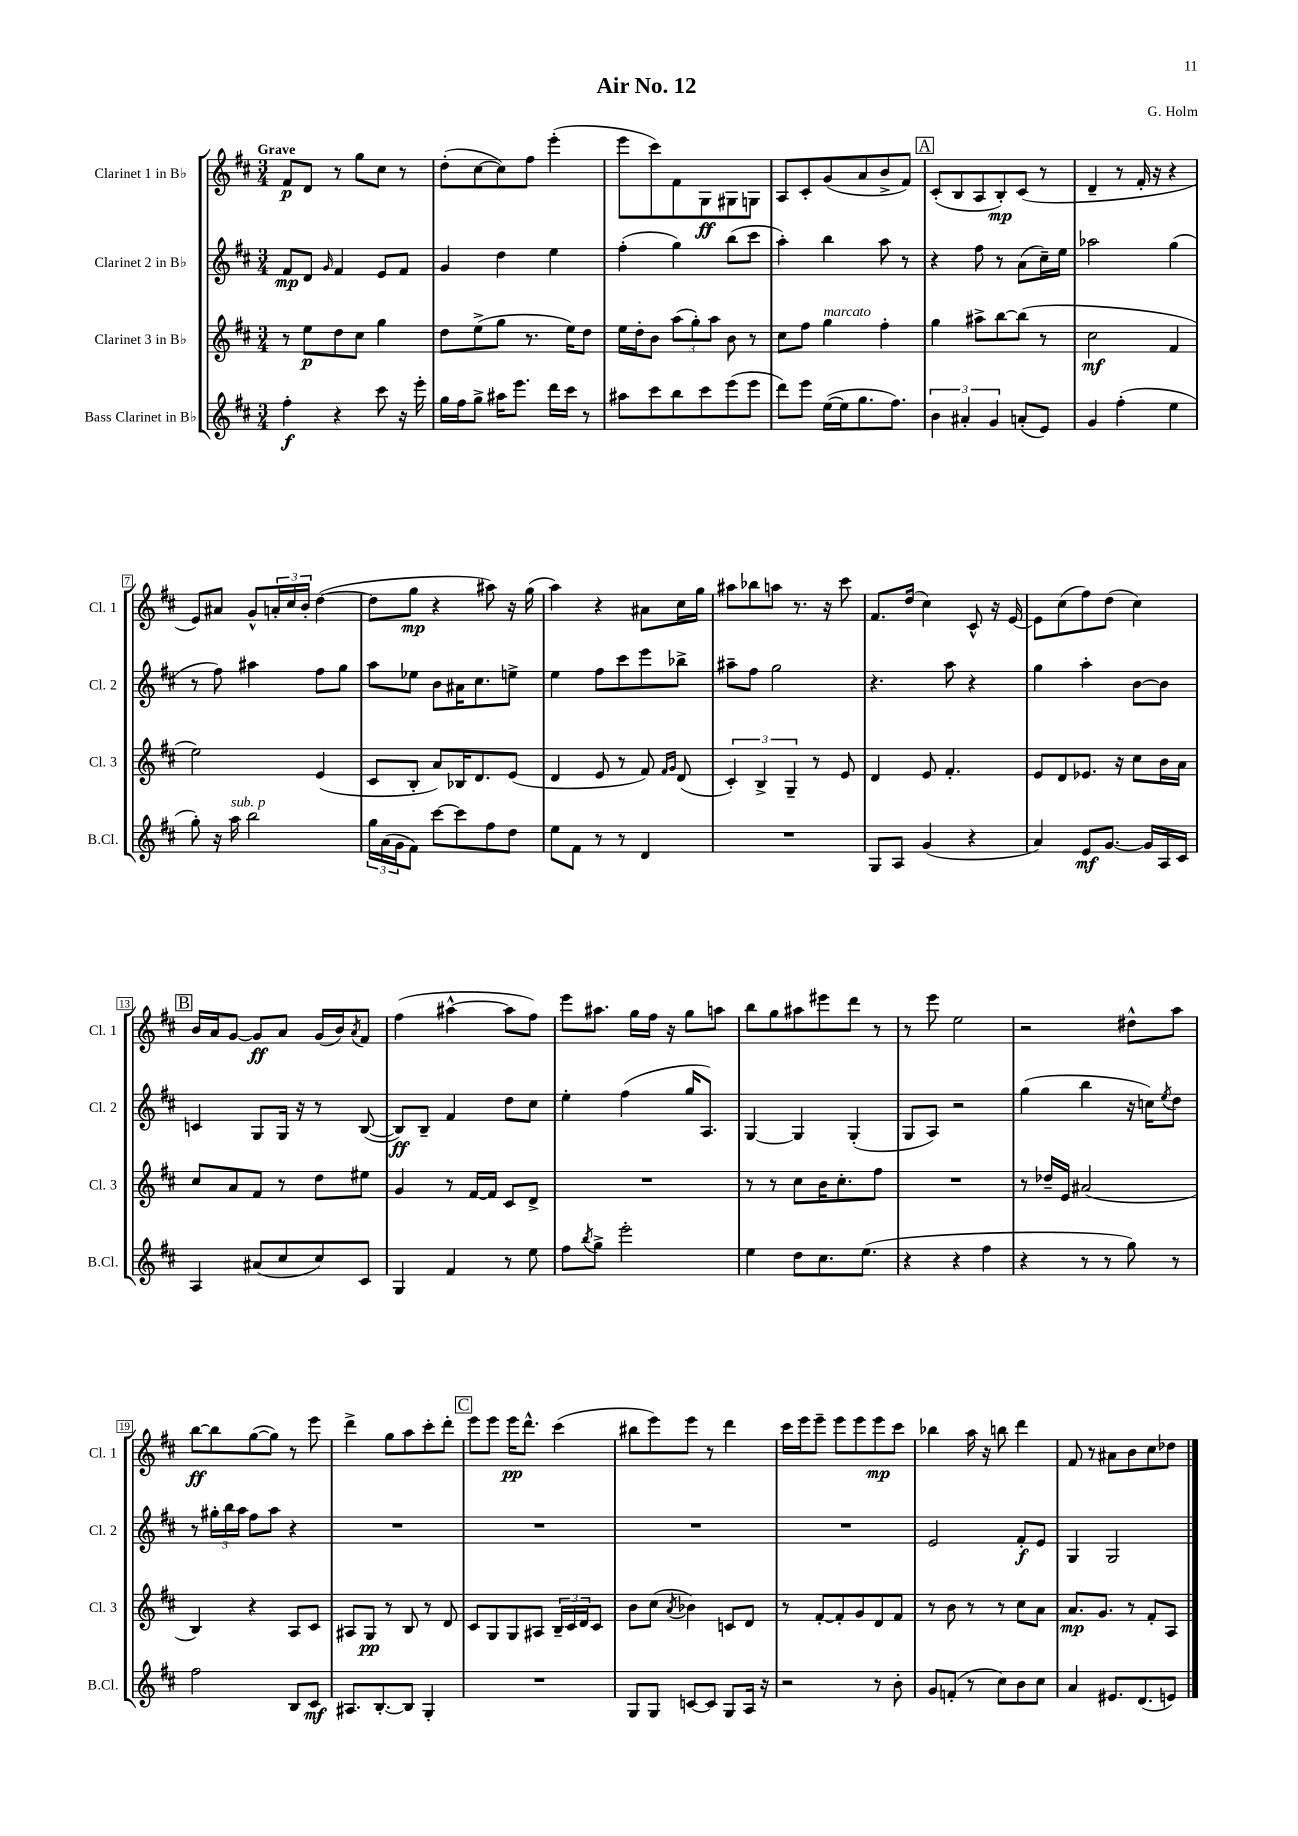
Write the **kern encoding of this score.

**kern	**kern	**kern	**kern
*staff4	*staff3	*staff2	*staff1
*clefG2	*clefG2	*clefG2	*clefG2
*k[f#c#]	*k[f#c#]	*k[f#c#]	*k[f#c#]
*M3/4	*M3/4	*M3/4	*M3/4
4ff#'\	8r	8f#/L	8f#/L
.	8ee\L	8d/J	8d/J
.	.	16qqg/	.
4r	8dd\	4f#/	8r
.	8cc#\J	.	8gg\L
8ccc#\	4gg\	8e/L	8cc#\J
16r	.	8f#/J	8r
16eee'\	.	.	.
=	=	=	=
16gg\LL	8dd\L	4g/	(8dd'\L
16ff#\J	.	.	.
8gg^\J	(8ee^\	.	[8cc#\
16aa#\LK	8gg\J	4dd\	8cc#\])
8.eee\J	.	.	.
.	8.r	.	8ff#\J
16ddd\LL	.	4ee\	(4eee'\
16ccc#\JJ	16ee\LK)	.	.
8r	8dd\J	.	.
=	=	=	=
8aa#\L	16ee\LL	(4ff#'\	8eee\L
.	16dd'\J	.	.
8ccc#\	8b\J	.	8ccc#\)
8bb\	(12aa\L	4gg\)	8f#\
.	12gg'\)	.	.
8ccc#\	.	.	8G\
.	12aa\J	.	.
(8eee\	8b\	(8bb\L	8G#\
8eee\J	8r	8ccc#\J	8G\J
=	=	=	=
8ddd\L)	8cc#\L	4aa'\)	8A/L
8eee\J	8ff#\J	.	8c#'/
([16ee\LL	4gg\	4bb\	(8g/
16ee\]J	.	.	.
8.gg\	.	.	8a/
.	4ff#'\	8aa\	8b^/
8.ff#\J)	.	.	.
.	.	8r	8f#/J)
=	=	=	=
6b\	4gg\	4r	(8c#'/L
.	.	.	8B/
6a#'/	.	.	.
.	8aa#^\L	8ff#\	8A/
6g/	.	.	.
.	[8bb\	8r	8B'/)
(8a'/L	(8bb\]J	(8a\L	(8c#/J
8e/J)	8r	16cc#~\L)	8r
.	.	16ee\JJ	.
=	=	=	=
4g/	2cc#\	2aa-\	4d~/
(4ff#'\	.	.	8r
.	.	.	16f#'/
.	.	.	16r
4ee\	4f#/	(4gg\	4r
=	=	=	=
8gg'\)	2ee\)	8r	8e/L)
16r	.	8ff#\)	8a#/J
16aa\	.	.	.
2bb\	.	4aa#\	8g^^/L
.	.	.	24a'/L
.	.	.	24cc#/
.	.	.	24b'/JJ
.	(4e/	8ff#\L	([4dd\
.	.	8gg\J	.
=	=	=	=
24gg\LL	8c#/L	8aa\L	8dd\]L
(24a\	.	.	.
24g\J	.	.	.
8f#\J)	8B'/J	8ee-\J	8gg\J
[8ccc#\L	8a/L)	8b\L	4r
8ccc#\]	16B-/K	16a#\K	.
.	8.d/	8.cc#\	.
8ff#\	.	.	8aa#\)
8dd\J	(8e/J	8ee^\J	16r
.	.	.	(16gg\
=	=	=	=
8ee\L	4d/	4ee\	4aa\)
8f#\J	.	.	.
8r	8e/	8ff#\L	4r
8r	8r	8ccc#\	.
4d/	8f#/)	8eee\	8a#\L
.	16qqf#/LL	.	.
.	16qqg/JJ	.	.
.	(8d/	8bb-^\J	16cc#\L
.	.	.	16gg\JJ
=	=	=	=
2.r	6c#'/)	8aa#~\L	8aa#\L
.	.	8ff#\J	8bb-\
.	6B^/	.	.
.	.	2gg\	8aa\J
.	6G~/	.	.
.	.	.	8.r
.	8r	.	.
.	.	.	16r
.	8e/	.	8ccc#\
=	=	=	=
8G/L	4d/	4.r	8.f#/L
8A/J	.	.	.
.	.	.	(16dd/Jk
(4g/	8e/	.	4cc#\)
.	4.f#'/	8aa\	.
4r	.	4r	8c#^^/
.	.	.	16r
.	.	.	[16e/
=	=	=	=
4a/)	8e/L	4gg\	8e\]L
.	8d/	.	(8cc#\
8e/L	8.e-/J	4aa'\	8ff#\)
[8.g/J	.	.	(8dd\J
.	16r	.	.
.	8cc#\L	[8b\L	4cc#\)
16g/]LL	.	.	.
16A/	16b\L	8b\]J	.
16c#/JJ	16a\JJ	.	.
=	=	=	=
4A/	8cc#/L	4c/	16b/LL
.	.	.	16a/J
.	8a/	.	[8g/J
(8a#/L	8f#/J	8G/L	8g/]L
8cc#/	8r	16G/Jk	8a/J
.	.	16r	.
8cc#/)	8dd\L	8r	(16g/LL
.	.	.	16b/J)
.	.	.	8qa/
8c#/J	8ee#\J	([8B/	8f#/J
=	=	=	=
4G/	4g/	8B/]L)	(4ff#\
.	.	8B~/J	.
4f#/	8r	4f#/	[4aa#^^\
.	[16f#/LL	.	.
.	16f#/]JJ	.	.
8r	8c#/L	8dd\L	8aa#\]L
8ee\	8d^/J	8cc#\J	8ff#\J)
=	=	=	=
8ff#\L	2.r	4ee'\	8eee\L
8qbb/	.	.	.
8gg^\J	.	.	8.aa#\J
2eee'\	.	(4ff#\	.
.	.	.	16gg\LL
.	.	.	16ff#\JJ
.	.	.	16r
.	.	16gg/LK	8gg\L
.	.	8.A/J)	.
.	.	.	8aa\J
=	=	=	=
4ee\	8r	[4G/	8bb\L
.	8r	.	8gg\
8dd\L	8cc#\L	4G/]	8aa#\
8.cc#\	16b\K	.	8eee#\
.	8.cc#'\	.	.
.	.	(4G'/	8ddd\J
(8.ee\J	.	.	.
.	8ff#\J	.	8r
=	=	=	=
4r	2.r	8G/L	8r
.	.	8A/J)	8eee\
4r	.	2r	2ee\
4ff#\	.	.	.
=	=	=	=
4r	8r	(4gg\	2r
.	16dd-~/LL	.	.
.	16e/JJ	.	.
8r	(2a#/	4bb\	.
8r	.	.	.
8gg\)	.	16r	8dd#^^\L
.	.	16cc\LK)	.
.	.	8qee/	.
8r	.	8dd\J	8aa\J
=	=	=	=
2ff#\	4B/)	8r	[8bb\L
.	.	24gg#'\LL	8bb\]
.	.	24bb\	.
.	.	24aa\JJ	.
.	4r	8ff#\L	([8gg\
.	.	8aa\J	8gg\]J)
8B/L	8A/L	4r	8r
8c#/J	8c#/J	.	8eee\
=	=	=	=
8.A#/L	8A#/L	2.r	4ddd^\
.	8G/J	.	.
[8.B'/	.	.	.
.	8r	.	8gg\L
8B/]J	8B/	.	8aa\
4G'/	8r	.	8ccc#'\
.	8d/	.	8ddd'\J
=	=	=	=
2.r	8c#/L	2.r	8eee\L
.	8G/	.	8eee\J
.	8G/	.	16eee\LK
.	.	.	8.ddd^^\J
.	8A#/J	.	.
.	24B~/LL	.	(4ccc#\
.	24c#/	.	.
.	24d/J	.	.
.	8c#/J	.	.
=	=	=	=
8G/L	8b\L	2.r	8bb#\L
8G/J	(8cc#\J	.	8eee\)
.	8qa/	.	.
[8c/L	4b-\)	.	8eee\J
8c/]J	.	.	8r
8G/L	8c/L	.	4ddd\
16A/Jk	8d/J	.	.
16r	.	.	.
=	=	=	=
2r	8r	2.r	16ccc#\LL
.	.	.	16eee\J
.	[8f#'/L	.	8eee~\J
.	8f#'/]	.	8eee\L
.	8g/	.	8eee\
8r	8d/	.	8eee\
8b'\	8f#/J	.	8ccc#\J
=	=	=	=
8g/L	8r	2e/	4bb-\
(8f'/J	8b\	.	.
8r	8r	.	16aa\
.	.	.	16r
8cc#\L)	8r	.	8bb\
8b\	8cc#\L	8f#'/L	4ddd\
8cc#\J	8a\J	8e/J	.
=	=	=	=
4a/	8.a/L	4G/	8f#/
.	.	.	8r
.	8.g/J	.	.
8.e#/L	.	2G/	8a#\L
.	8r	.	8b\
(8.d/	.	.	.
.	8f#'/L	.	8cc#\
8e/J)	8A/J	.	8dd-\J
==	==	==	==
*-	*-	*-	*-
